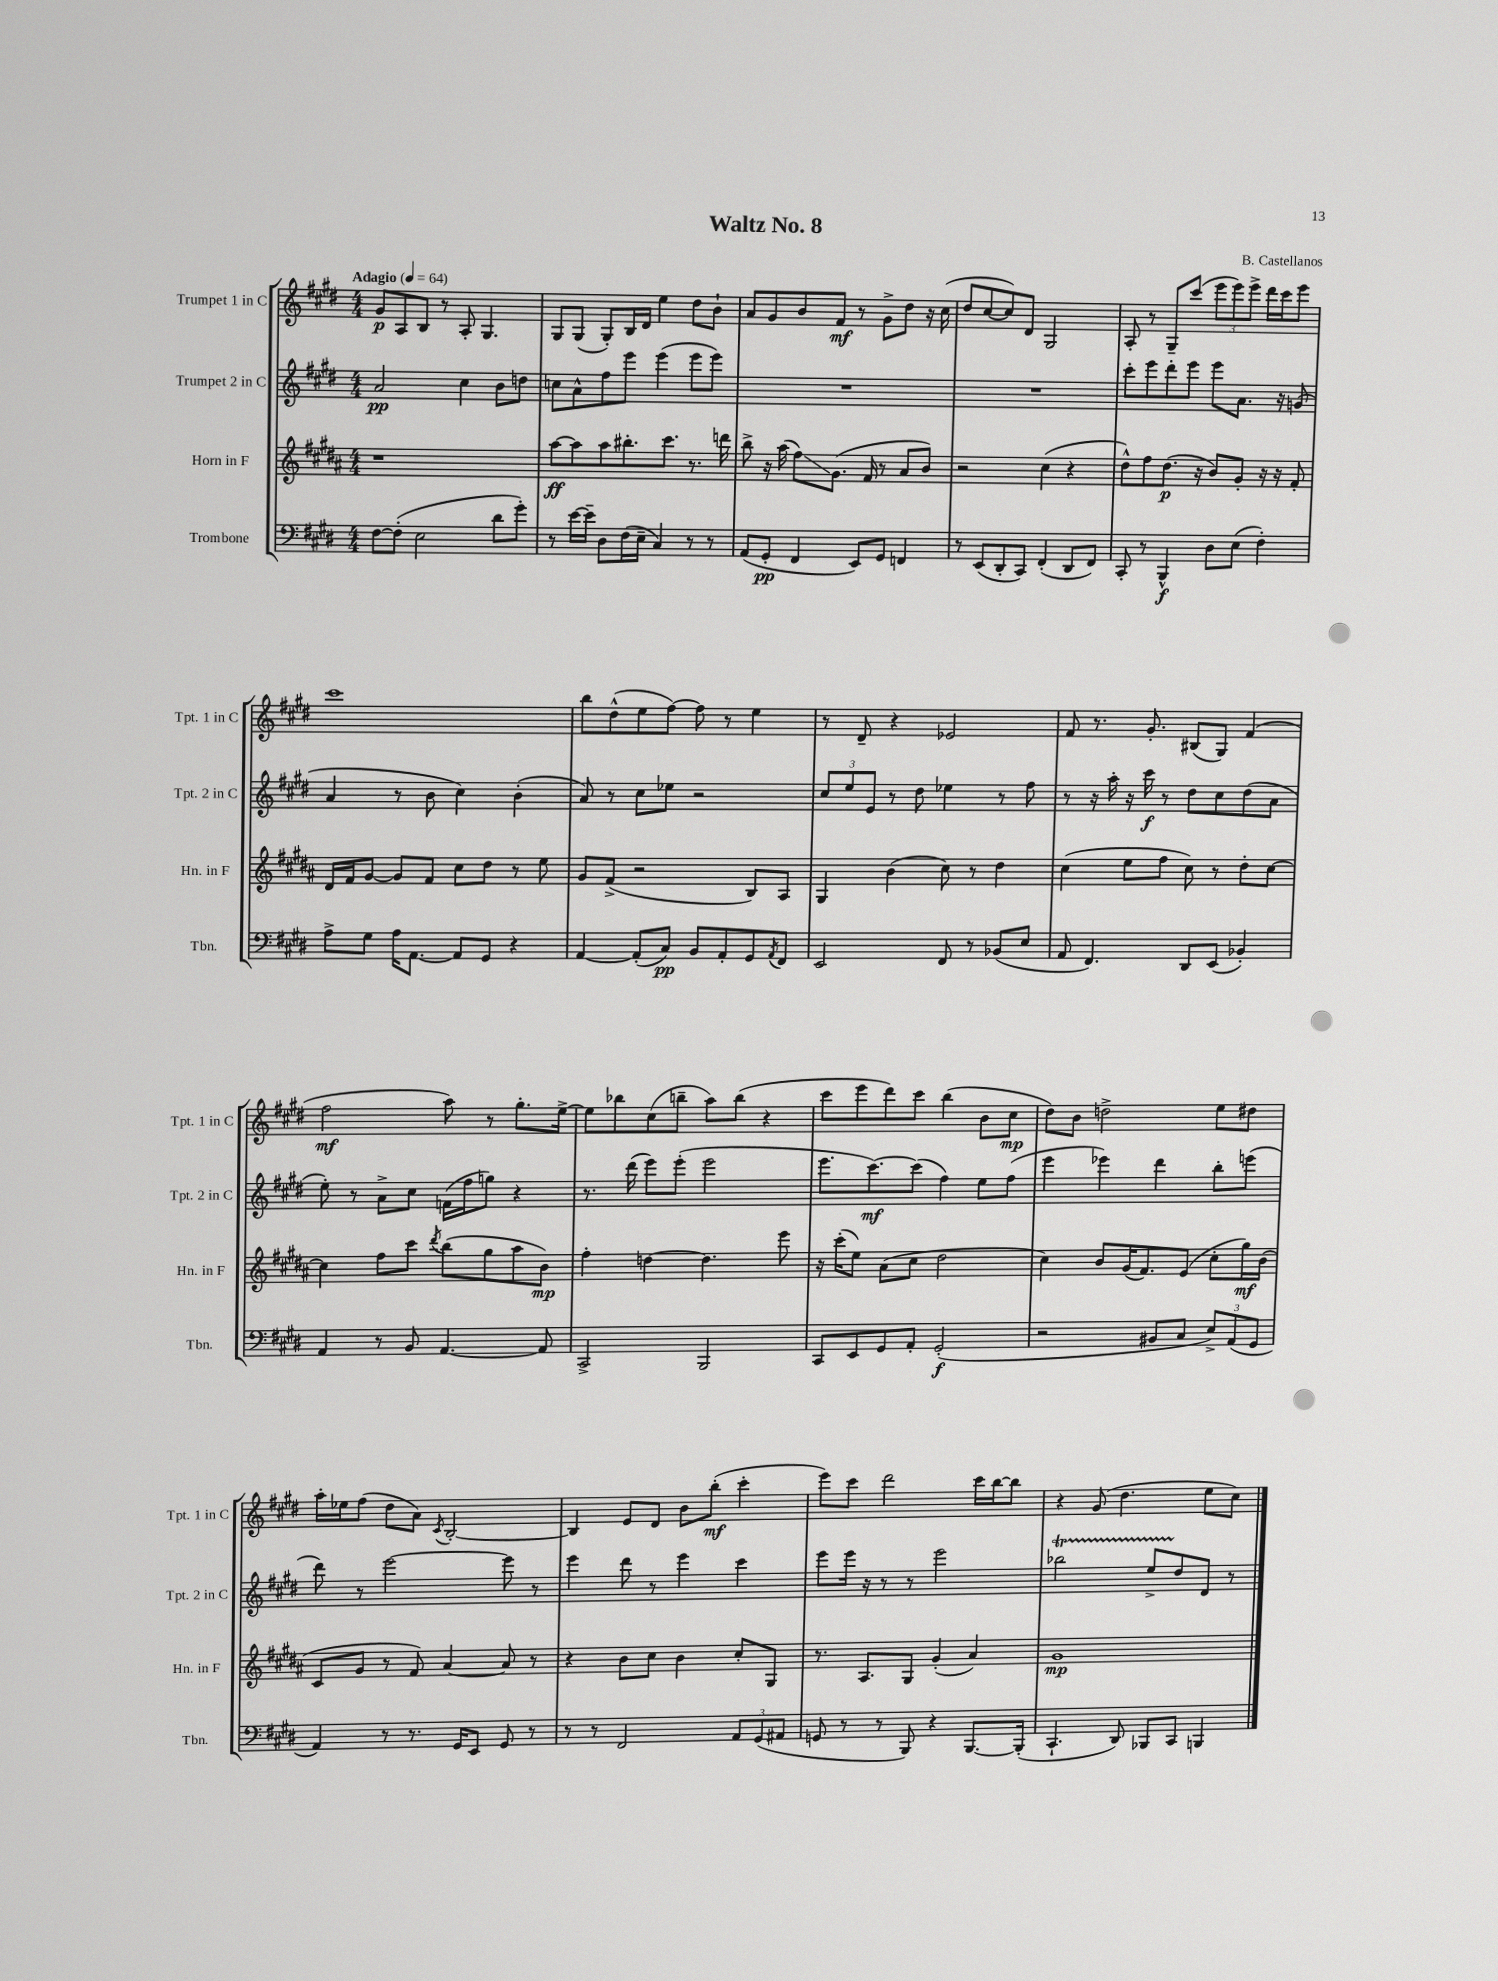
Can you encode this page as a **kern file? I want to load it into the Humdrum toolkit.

**kern	**kern	**kern	**kern
*staff4	*staff3	*staff2	*staff1
*clefF4	*clefG2	*clefG2	*clefG2
*k[f#c#g#d#]	*k[f#c#g#d#a#]	*k[f#c#g#d#]	*k[f#c#g#d#]
*M4/4	*M4/4	*M4/4	*M4/4
*MM64	*MM64	*MM64	*MM64
[8F#\L	1r	2a/	8g#/L
(8F#'\]J	.	.	8A/
2E\	.	.	8B/J
.	.	.	8r
.	.	4cc#\	8A'/
.	.	.	4.G#/
8d#\L	.	8b\L	.
8g#'\J)	.	8dd\J	.
=	=	=	=
8r	[8aa#\L	8cc\L	8G#/L
[16e\LL	8aa#\]	8a^^\	(8G#/J
16e~\]JJ	.	.	.
8D#\L	8aa#\	8ff#\	8G#'/L)
(16F#\L	8.bb#'\	8eee\J	16B/L
16E~\JJ	.	.	16d#/JJ
4C#/)	.	(4eee\	4ee\
.	8.ccc#\J	.	.
8r	8.r	8eee\L	8dd#\L
8r	.	8eee\J)	8b`\J
.	16ddd\	.	.
=	=	=	=
(8AA/L	8bb^\	1r	8a/L
8GG#'/J	16r	.	8g#/
.	(16aa#\	.	.
4FF#/	8ff#\L)	.	8b/
.	(8.g#\J	.	8f#/J
8EE/L)	.	.	8r
.	16f#/	.	.
8GG#/J	8r	.	8g#^\L
4FF/	8a#/L	.	8dd#\J
.	8b/J)	.	16r
.	.	.	(16cc#\
=	=	=	=
8r	2r	1r	8dd#/L
(8EE/L	.	.	[8cc#/
8DD#'/	.	.	8cc#/])
8CC#/J)	.	.	8d#/J
(4FF#'/	(4cc#\	.	2G#/
8DD#/L	4r	.	.
8FF#/J)	.	.	.
=	=	=	=
8CC#'/	8dd#^^\L)	8ccc#'\L	8A'/
8r	8ff#\	8eee\	8r
4BBB^^/	(8.dd#\J	8ddd#'\	8G#~/L
.	.	8eee\J	(8ccc#/J
.	16r	.	.
8D#\L	8b/L)	8eee\L	12eee\L
.	.	.	12eee\)
(8E\J	8g#'/J	8.a\J	.
.	.	.	12eee^\J
4F#'\)	16r	.	16ddd#\LL
.	16r	16r	16ccc#\J
.	8f#'/	(8g/	8eee\J
=	=	=	=
8A^\L	16d#/LL	4a/	1ccc#
.	16f#/J	.	.
8G#\J	[8g#/J	.	.
16A\LK	8g#/]L	8r	.
[8.AA\J	.	.	.
.	8f#/J	8b\	.
8AA/]L	8cc#\L	4cc#\)	.
8GG#/J	8dd#\J	.	.
4r	8r	(4b'\	.
.	8ee\	.	.
=	=	=	=
[4AA/	8g#/L	8a/)	8bb\L
.	(8f#^/J	8r	(8dd#^^\
(8AA'/]L	2r	8cc#\L	8ee\
8C#/J)	.	8ee-\J	[8ff#\J)
8BB/L	.	2r	8ff#\]
8AA'/	.	.	8r
8GG#/	8B/L)	.	4ee\
8qAA/	.	.	.
8FF#/J	8A#/J	.	.
=	=	=	=
2EE/	4G#/	12cc#/L	8r
.	.	12ee/	.
.	.	.	8d#~/
.	.	12e/J	.
.	(4b\	8r	4r
.	.	8dd#\	.
8FF#/	8cc#\)	4ee-\	2e-/
8r	8r	.	.
(8BB-/L	4dd#\	8r	.
8E/J	.	8ff#\	.
=	=	=	=
8AA/	(4cc#\	8r	8f#/
4.FF#/)	.	16r	8.r
.	.	16aa'\	.
.	8ee\L	16r	.
.	.	16ccc#\	8.g#'/
.	8ff#\J	8r	.
8DD#/L	8cc#\)	8dd#\L	(8B#/L
(8EE/J	8r	8cc#\	8G#/J)
4BB-'/)	8dd#'\L	(8dd#\	(4f#/
.	[8cc#\J	8a\J	.
=	=	=	=
4AA/	4cc#\]	8ee'\)	2ff#\
.	.	8r	.
8r	8ff#\L	8a^\L	.
8BB/	8ccc#\J	8cc#\J	.
.	8qddd#/	.	.
[4.AA/	(8bb\L	(16f\LL	8aa\)
.	.	16ff#\J	.
.	8gg#\	8gg\J)	8r
.	8aa#\	4r	8.gg#'\L
8AA/]	8b\J)	.	.
.	.	.	[16ee^\Jk
=	=	=	=
2CC#^/	4ff#'\	8.r	8ee\]L
.	.	.	8bb-\
.	.	(16ddd#\	.
.	[4dd\	8eee\L)	(8cc#\
.	.	(8eee'\J	8bb~\J
2BBB/	4.dd\]	2eee\	8aa\L)
.	.	.	(8bb\J
.	.	.	4r
.	8eee\	.	.
=	=	=	=
8CC#/L	16r	8.eee\L	8ccc#\L
.	(16ccc#'\LK	.	.
8EE/	8ee\J)	.	8eee\
.	.	[8.ccc#\)	.
8GG#/	(8a#\L	.	8ddd#\)
8AA'/J	8cc#\J	(8ccc#\]J	8ccc#\J
(2GG#'/	2dd#\	4ff#\)	(4bb\
.	.	8ee\L	8b\L
.	.	(8ff#\J	8cc#\J
=	=	=	=
2r	4cc#\)	4eee\	8dd#\L)
.	.	.	8b\J
.	8b/L	4eee-\)	2dd^\
.	(16g#/K	.	.
.	8.f#/)	.	.
8BB#/L	.	4ddd#\	.
8C#/J	(8e/J	.	.
12E^/L)	8cc#'\L	8bb'\L	8ee\L
(12AA/	.	.	.
.	16gg#\L)	(8eee\J	8dd#\J
12GG#/J	.	.	.
.	(16b\JJ	.	.
=	=	=	=
4AA/)	8c#/L	8ddd#\)	16aa'\LL
.	.	.	16ee-\J
.	8g#/J	8r	(8ff#\J
8r	8r	[2eee\	8dd#\L
8.r	8f#/)	.	8a\J)
.	.	.	8qc#/
.	[4a#/	.	[2B'/
16GG#/LK	.	.	.
8EE/J	.	.	.
8GG#/	8a#/]	8eee\]	.
8r	8r	8r	.
=	=	=	=
8r	4r	4eee\	4B/]
8r	.	.	.
2FF#/	8b\L	8ddd#\	8e/L
.	8cc#\J	8r	8d#/J
.	4b\	4eee\	8b\L
.	.	.	(8bb'\J
12AA/L	8cc#'/L	4ccc#\	4ccc#'\
(12GG#/	.	.	.
.	8G#/J	.	.
12AA#/J	.	.	.
=	=	=	=
8GG/	8.r	8eee\L	8eee\L)
8r	.	16eee\Jk	8ccc#\J
.	8.A#/L	16r	.
8r	.	8r	2ddd#\
8BBB/)	8G#/J	8r	.
4r	(4g#'/	2eee\	.
[8.BBB/L	4a#/)	.	16ccc#\LL
.	.	.	[16bb\J
.	.	.	8bb\]J
(16BBB'/]Jk	.	.	.
=	=	=	=
4.CC#`/	1g#	2bb-\	4r
.	.	.	(8g#/
8DD#/)	.	.	4.dd#\
8BBB-/L	.	8ee^/L	.
8CC#/J	.	8dd#/	.
4BBB/	.	8d#/J	8ee\L
.	.	8r	8cc#\J)
==	==	==	==
*-	*-	*-	*-
